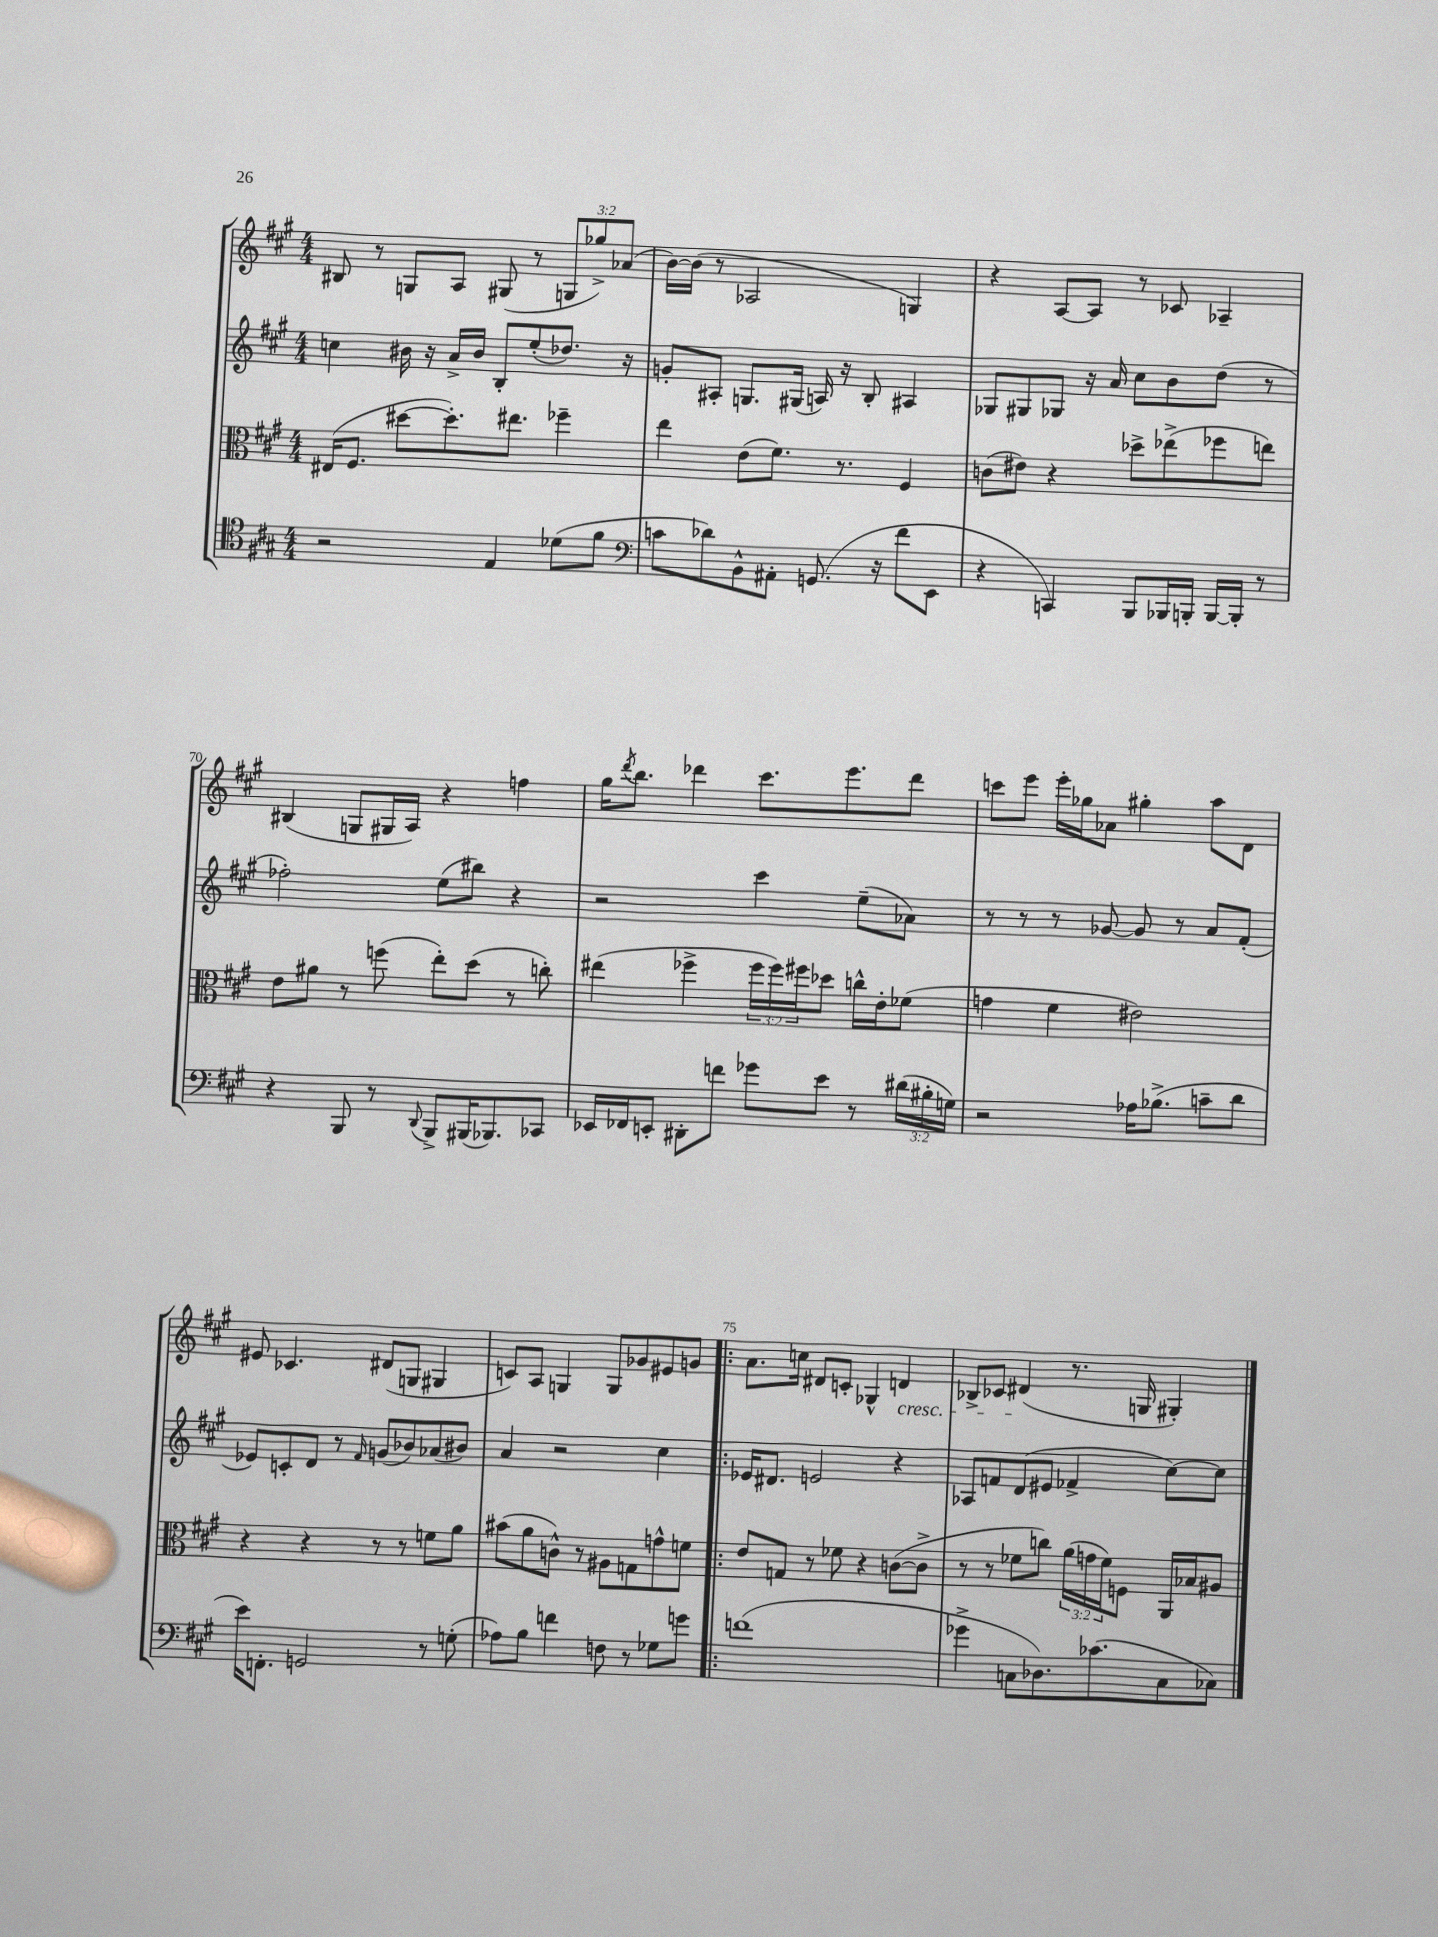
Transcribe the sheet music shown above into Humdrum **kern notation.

**kern	**kern	**kern	**kern
*staff4	*staff3	*staff2	*staff1
*clefC4	*clefC3	*clefG2	*clefG2
*k[f#c#g#]	*k[f#c#g#]	*k[f#c#g#]	*k[f#c#g#]
*M4/4	*M4/4	*M4/4	*M4/4
2r	(16E#/LK	4cc\	8B#/
.	8.F#/J	.	.
.	.	.	8r
.	[8dd#\L	16b#\	8G/L
.	.	16r	.
.	8.dd#'\])	16a^/LL	8A/J
.	.	16b#/JJ	.
4E/	.	8B'/L	(8G#/
.	8.ee#\J	.	.
.	.	(8ee'/	8r
(8d-\L	4ff-~\	8.dd-/J)	12G/L
.	.	.	12gg-^/)
8f#\J	.	.	.
.	.	.	(12a-/J
.	.	16r	.
=	=	=	=
*clefF4	*	*	*
8c\L	4ee\	8g'/L	[16b\LL)
.	.	.	(16b\]JJ
8d-\)	.	8A#'/J	8r
8BB^^\	(8e\L	8.G/L	2A-/
8AA#'\J	8.f#\J)	.	.
.	.	(16G#/Jk	.
(8.GG/	.	16A/)	.
.	8.r	16r	.
.	.	8B'/	.
16r	.	.	.
8f#\L	4F#/	4A#/	4G/)
8EE\J	.	.	.
=	=	=	=
4r	(8c\L	8G-/L	4r
.	8e#\J)	8G#/	.
4CC/)	4r	8G-/J	[8A/L
.	.	16r	8A/]J
.	.	16a/	.
8BBB/L	8dd-^\L	8cc#\L	8r
16BBB-/L	(8ee-^\	8b\	8c-/
16BBB'/JJ	.	.	.
[16BBB/LL	8ff-\	(8dd\J	4A-~/
16BBB'/]JJ	.	.	.
8r	8ee\J)	8r	.
=	=	=	=
4r	8e\L	2ff-'\)	(4B#/
.	8a#\J	.	.
8BBB/	8r	.	8G/L
8r	(8ff\	.	16G#/L
.	.	.	16A/JJ)
8qqDD/	.	.	.
8BBB^/L	8ee'\L)	(8ee\L	4r
(16BBB#/K	(8dd\J	8bb#\J)	.
8.BBB-/)	.	.	.
.	8r	4r	4ff\
8CC-/J	8cc'\)	.	.
=	=	=	=
16EE-/LL	(4ee#\	2r	16gg#\LK
.	.	.	8qddd/
16FF-/J	.	.	8.bb\J
8EE'/J	.	.	.
8DD#'\L	4ff-^\	.	4ddd-\
8f\J	.	.	.
8g-\L	24ff-\LL	4ccc#\	8.ccc#\L
.	24ff-\)	.	.
.	24ff#\J	.	.
8e\J	8dd-\J	.	.
.	.	.	8.eee\
8r	16cc^^\LL	(8ee~\L	.
.	16e'\J	.	.
(24d#\LL	(8f-\J	8a-\J)	8ddd-\J
24B#'\	.	.	.
24G\JJ)	.	.	.
=	=	=	=
2r	4g\	8r	8ccc\L
.	.	8r	8eee\J
.	4f#\	8r	16eee'\LL
.	.	.	16gg-\J
.	.	[8g-/	8a-\J
16A-\LK	2e#\)	8g-/]	4gg#'\
(8.B-^\J	.	.	.
.	.	8r	.
8c~\L	.	8a/L	8aa\L
8d\J	.	(8f#'/J	8d\J
=	=	=	=
16e\LK)	4r	8e-/L)	8e#/
8.FF'\J	.	.	.
.	.	8c'/	4.c-/
2GG/	4r	8d/J	.
.	.	8r	.
.	.	16qqf#/	.
.	8r	(8g/L	(8d#/L
.	8r	8b-/)	8G/J
8r	8f\L	(8a-/	4G#/
(8G'\	8a\J	8b#/J)	.
=	=	=	=
8A-\L)	(8b#\L	4a/	8c/L)
8B\J	8a\	.	8A/J
4f\	8c^^\J)	2r	4G/
.	8r	.	.
8F\	8A#\L	.	8G/L
8r	8G\	.	8g-/
8G-\L	8g^^\	4cc#\	8e#/
8g\J	8f\J	.	8g/J
=!|:	=!|:	=!|:	=!|:
(1f	8e/L	16e-/LK	8.a\L
.	.	8.d#/J	.
.	8G/J	.	.
.	.	.	16cc\Jk
.	8r	2e/	8d#/L
.	8f-\	.	8c'/J
.	4r	.	4G-^^/
.	([8c\L	4r	4d/
.	8c^\]J	.	.
=	=	=	=
4g-^\	8r	8A-/L	8B-^/L
.	8r	8f/	8c-/J
8C\L	8f-\L	(8d/	(4d#/
8.D-\)	8cc\J)	8e#/J	.
.	(24a\LL	4f-^/	8.r
.	24g\	.	.
(8.c-\	.	.	.
.	24f-\J)	.	.
.	8F\J	.	.
.	.	.	16G/
8C\	16AA/LL	[8cc#\L)	4G#'/)
.	16B-/J	.	.
8C-\J)	8A#/J	8cc#\]J	.
==	==	==	==
*-	*-	*-	*-
